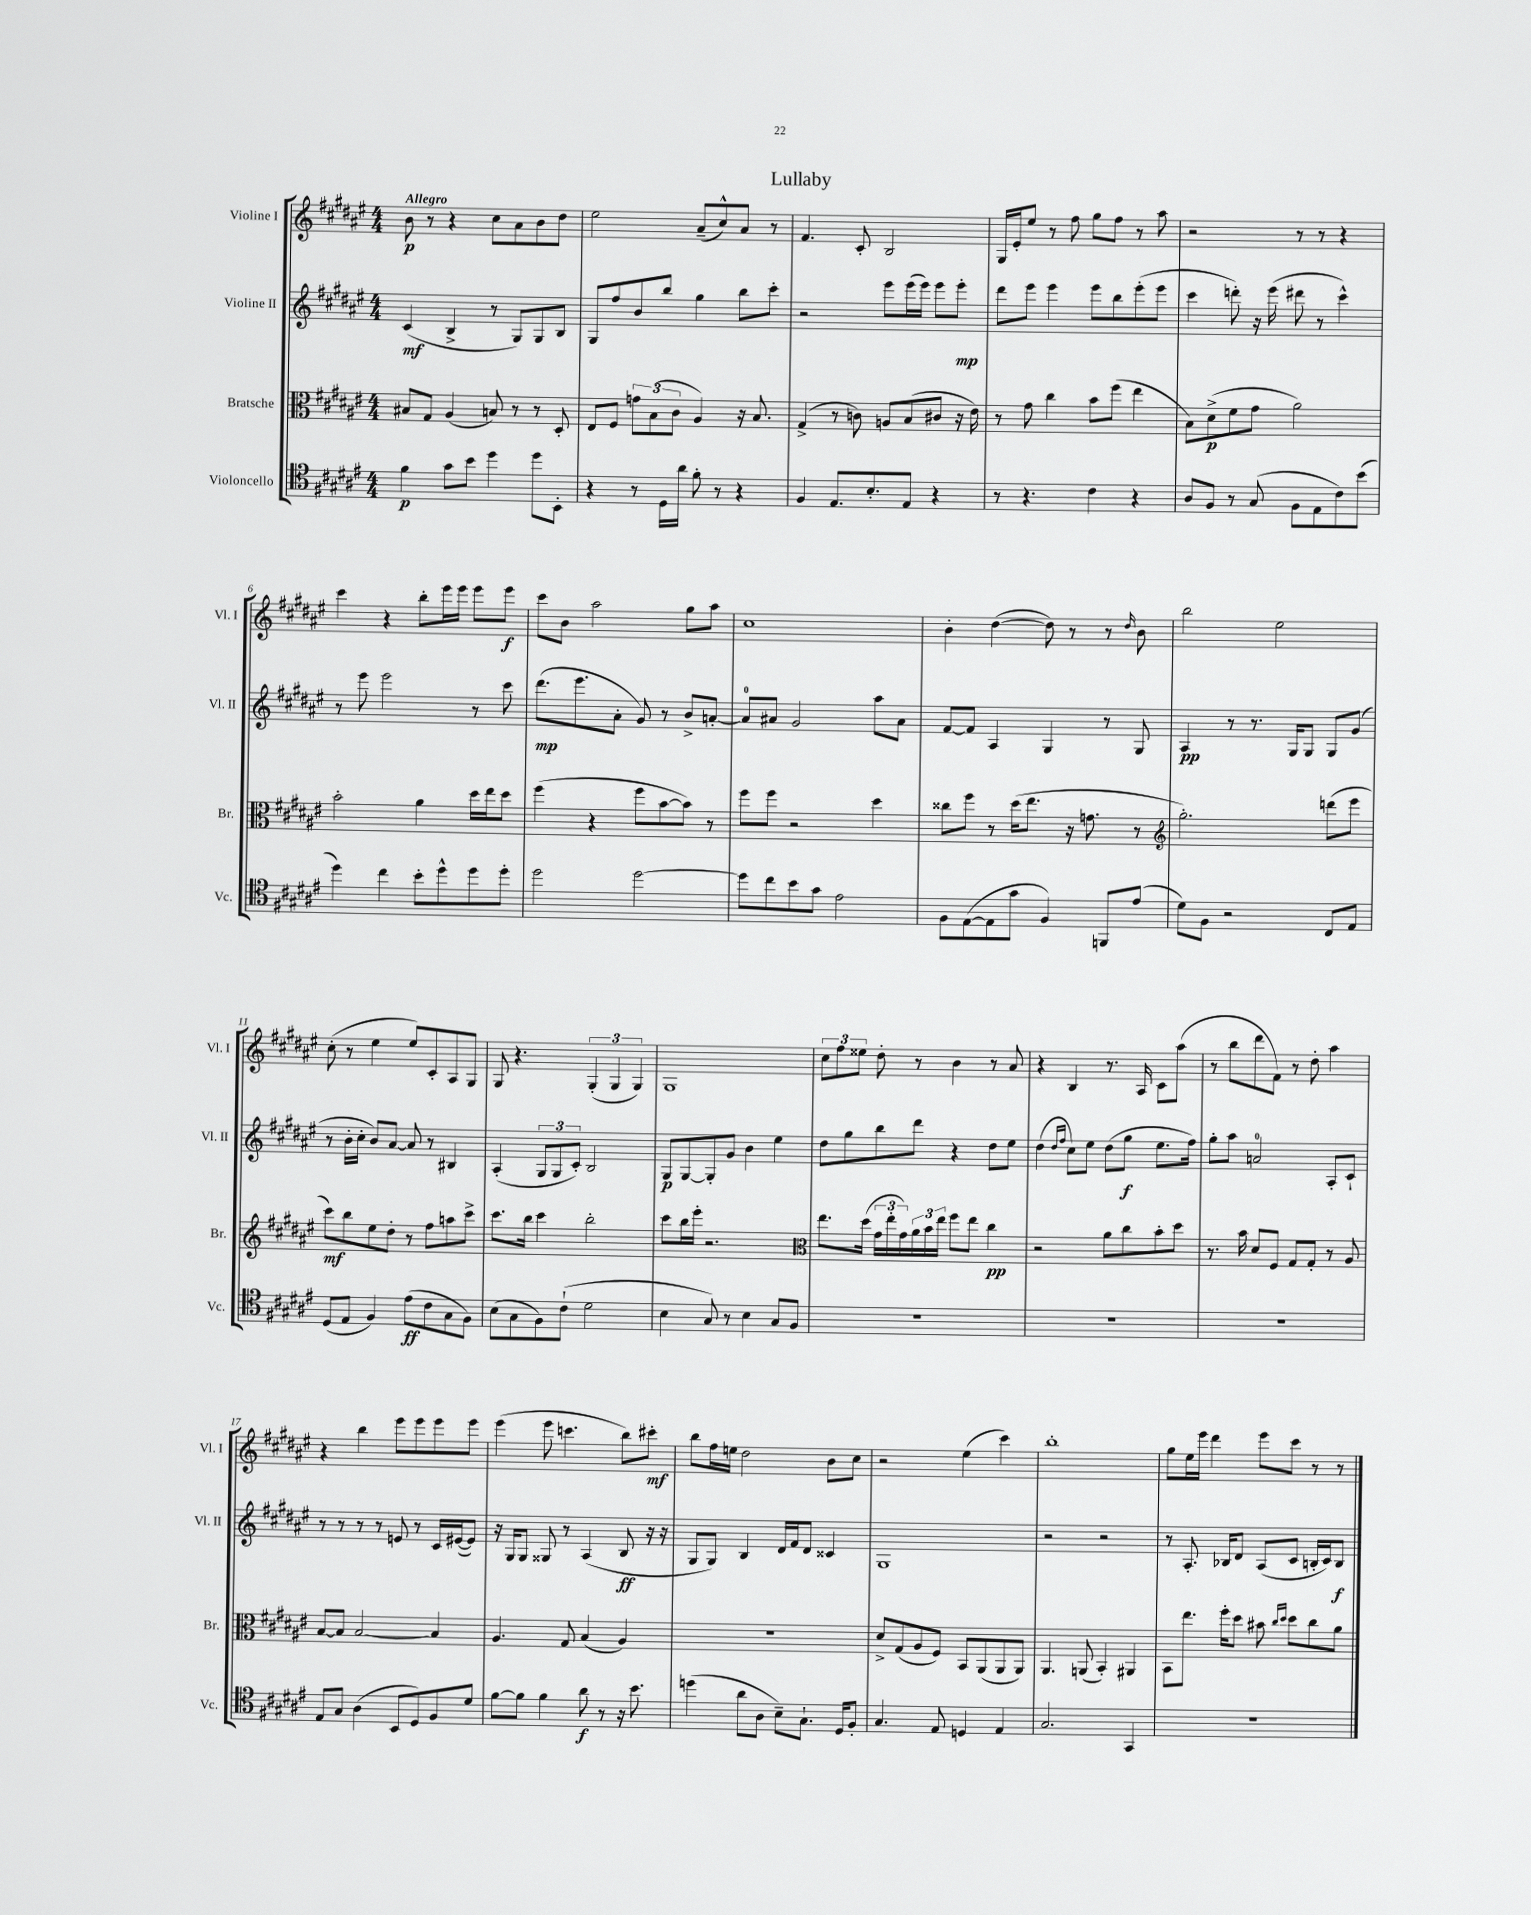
\header { title = "Lullaby" }
<<
\new StaffGroup <<
\new Staff = "s0" \with { instrumentName = "Violine I" shortInstrumentName = "Vl. I" } {
    \clef treble \key fis \major \numericTimeSignature \time 4/4 \tempo "Allegro"
    b'8\p r8 r4 cis''8 ais'8 b'8 dis''8 |
    eis''2 ais'8--( cis''8-^) ais'8 r8 |
    fis'4. cis'8-. b2 |
    gis16 eis'16-. eis''8 r8 fis''8 gis''8 fis''8 r8 ais''8 |
    r2 r8 r8 r4 |
    cis'''4 r4 b''8-. eis'''16 eis'''16 eis'''8 eis'''8\f |
    cis'''8 b'8 ais''2 gis''8 ais''8 |
    cis''1 |
    b'4-. dis''4~( dis''8) r8 r8 \grace { dis''16 } b'8 |
    b''2 eis''2 |
    cis''8-.( r8 eis''4 eis''8) cis'8-. ais8 gis8 |
    gis8 r4. \tuplet 3/2 { gis4-.( gis4 gis4) } |
    gis1 |
    \tuplet 3/2 { cis''8 fis''8 eisis''8 } dis''8-. r8 b'4 r8 ais'8 |
    r4 b4 r8. ais16 cis'8 ais''8( |
    r8 b''8 dis'''8 fis'8) r8 dis''8-. ais''4 |
    r4 b''4 eis'''8 eis'''8 eis'''8 eis'''8 |
    eis'''4( eis'''8 c'''4. b''8) cis'''8-.\mf |
    b''8 fis''16 e''16 dis''2 b'8 cis''8 |
    r2 eis''4( cis'''4) |
    b''1-. |
    gis''8 eis''16 eis'''16 dis'''4 eis'''8 cis'''8 r8 r8 \bar "|." |
}
\new Staff = "s1" \with { instrumentName = "Violine II" shortInstrumentName = "Vl. II" } {
    \clef treble \key fis \major \numericTimeSignature \time 4/4
    cis'4\mf( b4-> r8 gis8) gis8 b8 |
    gis8 fis''8 b'8 b''8 gis''4 b''8 cis'''8-. |
    r2 eis'''8 eis'''16( eis'''16) eis'''8 eis'''8-.\mp |
    dis'''8 eis'''8 eis'''4 eis'''8 b''8 eis'''8-.( eis'''8 |
    cis'''4 d'''8-.) r16 eis'''16( dis'''8 r8 cis'''4-^) |
    r8 eis'''8 eis'''2 r8 cis'''8 |
    dis'''8.\mp( eis'''8. ais'8-. gis'8) r8 b'8-> a'8~-. |
    a'8-0 ais'8 gis'2 ais''8 ais'8 |
    fis'8~ fis'8 ais4 gis4 r8 gis8 |
    ais4\pp r8 r8. gis16 gis8 gis8 gis'8( |
    r8 b'16-. cis''16-. b'8) ais'8~ ais'8 r8 bis4 |
    ais4-.( \tuplet 3/2 { gis8 gis8 cis'8-.) } b2 |
    gis8\p gis8~ gis8-. gis'8 b'4 eis''4 |
    dis''8 gis''8 b''8 dis'''8 r4 dis''8 eis''8 |
    dis''4( \grace { dis''16 fis''16 } cis''8) eis''8 dis''8( gis''8\f eis''8. fis''16) |
    gis''8-. ais''8 a'2-0 ais8-. cis'8-! |
    r8 r8 r8 r8 e'8 r8 cis'16 eis'16~( eis'8) |
    r16 gis16 gis8 gisis8 r8 ais4( b8\ff r16 r16 |
    gis8 gis8) b4 dis'16 fis'16 dis'8 cisis'4 |
    gis1 |
    r2 r2 |
    r8 ais8.-. bes16 dis'8 ais8( cis'8 b16-. cis'16) b8\f \bar "|." |
}
\new Staff = "s2" \with { instrumentName = "Bratsche" shortInstrumentName = "Br." } {
    \clef alto \key fis \major \numericTimeSignature \time 4/4
    bis8 gis8 ais4( b8) r8 r8 dis8-. |
    eis8 fis8 \tuplet 3/2 { g'8 b8( cis'8 } ais4) r16 b8. |
    gis4->( r8 c'8) a8 b8( cis'8 r16 eis'16) |
    r8 gis'8 cis''4 b'8 fis''8( eis''4 |
    b8) dis'8->\p( fis'8 gis'8 ais'2) |
    b'2-. ais'4 dis''16 eis''16 dis''8 |
    fis''4( r4 fis''8 b'8~ b'8) r8 |
    fis''8 fis''8 r2 dis''4 |
    cisis''8 fis''8 r8 dis''16( eis''8. r16 g'8. r8 |
    \clef treble gis''2.-.) d'''8( eis'''8 |
    cis'''8\mf) b''8 eis''8 dis''8-. r8 fis''8 a''8 cis'''8-> |
    cis'''8. b''16 cis'''4 b''2-. |
    cis'''8 b''16 eis'''16-. r2. |
    \clef alto eis''8. dis''16( \tuplet 3/2 { gis'16 eis''16-. gis'16) } \tuplet 3/2 { ais'16 b'16 eis''16 } fis''8 eis''8 cis''4\pp |
    r2 ais'8 cis''8 b'8-. dis''8 |
    r8. b'16 dis'8 fis8 gis8 gis8-. r8 ais8 |
    b8~ b8 b2~ b4 |
    ais4. gis8 b4( ais4) |
    r1 |
    dis'8-> gis8( ais8 fis8) b,8 ais,8( ais,8 ais,8) |
    ais,4. a,8( b,4-.) ais,4 |
    b,8 eis''8. fis''16-. dis''8 bis'8 \grace { cis''16 dis''16 } dis''8 cis''8 ais'8 \bar "|." |
}
\new Staff = "s3" \with { instrumentName = "Violoncello" shortInstrumentName = "Vc." } {
    \clef tenor \key fis \major \numericTimeSignature \time 4/4
    fis'4\p gis'8 b'8 dis''4 dis''8 b,8-. |
    r4 r8 dis16 ais'16 fis'8-. r8 r4 |
    fis4 eis8. b8.-. eis8 r4 |
    r8 r4. cis'4 r4 |
    ais8 fis8 r8 gis8( fis8 eis8 cis'8) b'8( |
    dis''4) cis''4 b'8-. dis''8-^ dis''8 dis''8-. |
    dis''2 dis''2~ |
    dis''8 cis''8 b'8 gis'8 eis'2 |
    fis8 eis8~( eis8 gis'8 fis4) f,8 eis'8( |
    dis'8) fis8 r2 cis8 eis8 |
    dis8( eis8 fis4) eis'8\ff( cis'8 gis8 fis8) |
    b8( gis8 fis8) cis'8-!( dis'2 |
    b4 gis8) r8 b4 gis8 fis8 |
    R1 |
    R1 |
    R1 |
    eis8 gis8 ais4( b,8 dis8) fis8 dis'8 |
    fis'8~ fis'8 fis'4 ais'8\f r8 r16 b'8. |
    d''4( ais'8 ais8 b8--) gis8.-! dis16 fis8-. |
    gis4. eis8 d4 eis4 |
    gis2. gis,4 |
    r1 \bar "|." |
}
>>
>>
